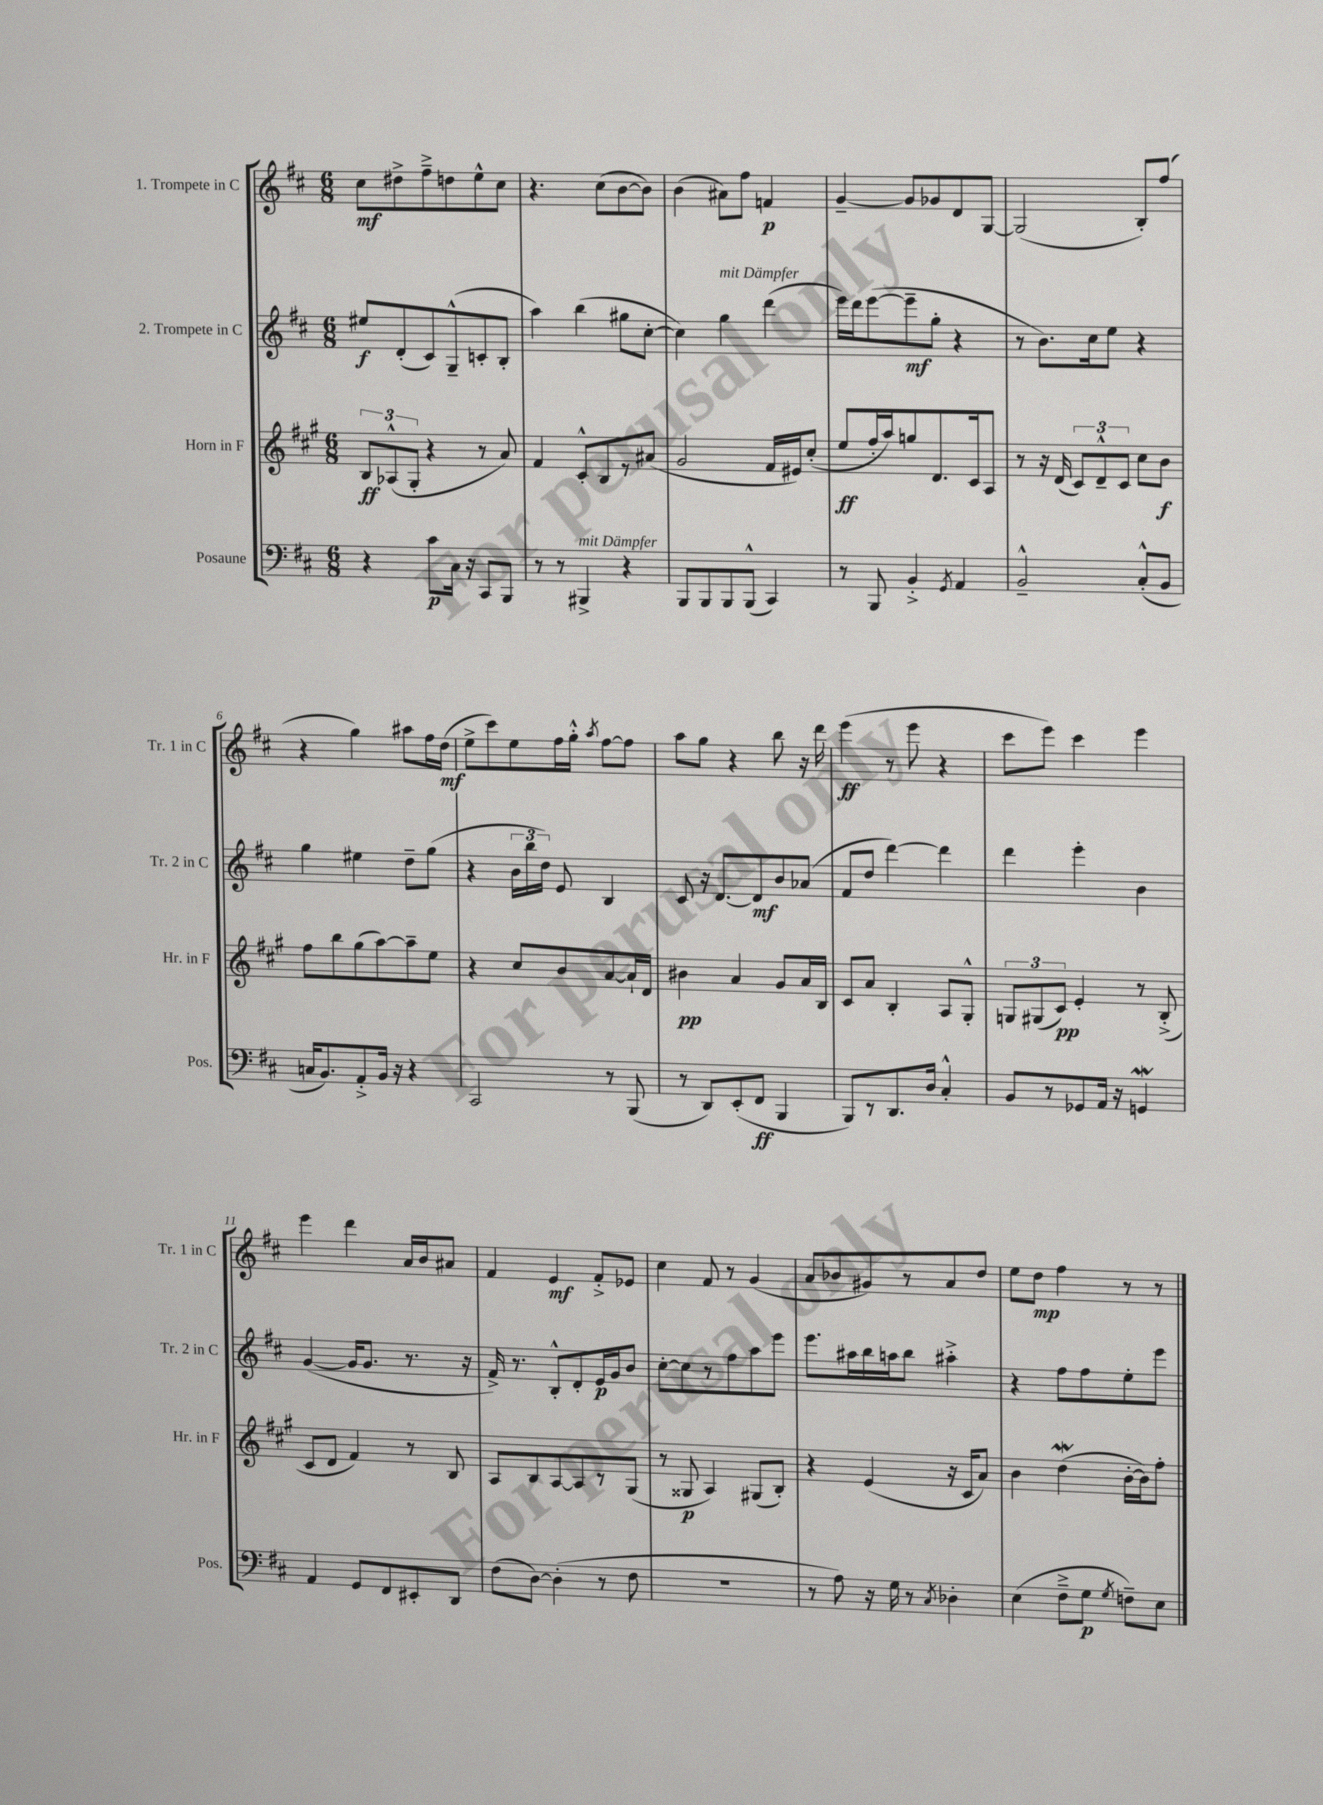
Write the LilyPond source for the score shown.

<<
\new StaffGroup <<
\new Staff = "s0" \with { instrumentName = "1. Trompete in C" shortInstrumentName = "Tr. 1 in C" } {
    \clef treble \key d \major \numericTimeSignature \time 6/8
    \autoBeamOff cis''8[\mf dis''8-> fis''8---> d''8 e''8-^ cis''8] |
    r4. cis''8[( b'8~ b'8]) |
    b'4( ais'8[) fis''8] f'4\p |
    g'4~-- g'8[ ges'8 d'8 g8]~ |
    g2( b8[-.) fis''8]( |
    r4 g''4) ais''8[ fis''16 d''16]\mf( |
    e''8[-> cis'''8) e''8 fis''16 g''16]-.-^ \acciaccatura { a''8 } fis''8[~ fis''8] |
    a''8[ g''8] r4 b''8 r16 d'''16 |
    e'''4\ff( r8 e'''8 r4 |
    cis'''8[ e'''8]) cis'''4 e'''4 |
    e'''4 d'''4 a'16[ b'16 ais'8] |
    fis'4 e'4\mf fis'8[-.-> ees'8] |
    cis''4 fis'8 r8 g'4( |
    a'8[ bes'8 gis'8) r8 a'8 d''8] |
    e''8[ d''8]\mp fis''4 r8 r8 \bar "|." |
}
\new Staff = "s1" \with { instrumentName = "2. Trompete in C" shortInstrumentName = "Tr. 2 in C" } {
    \clef treble \key d \major \numericTimeSignature \time 6/8
    \autoBeamOff eis''8[\f d'8-.( cis'8) g8---^( c'8-. b8]-. |
    a''4) b''4( gis''8[ cis''8]~-. |
    cis''4) g''4^\markup { \italic "mit Dämpfer" } d'''4( |
    e'''16[) d'''16 e'''8~( e'''8--\mf g''8]-. r4 |
    r8 b'8.[) cis''16 e''8] r4 |
    g''4 eis''4 d''8[-- g''8]( |
    r4 \tuplet 3/2 { b'16[ b''16 d''16]) } e'8 b4 |
    cis'8 r16 d'8.[~ d'8\mf b'8 aes'8]( |
    fis'8[ d''8] d'''4~) d'''4 |
    d'''4 e'''4-. b'4 |
    g'4~( g'16[ g'8.] r8. r16 |
    fis'16->) r8. b8[-.-^ d'8-. e'16\p g'16 b'8] |
    cis''8[~-. cis''8 r8 fis''8 a''8 e'''8] |
    e'''8.[ ais''16 b''16 a''16 b''8] ais''4-.-> |
    r4 fis''8[ fis''8 e''8-. e'''8] \bar "|." |
}
\new Staff = "s2" \with { instrumentName = "Horn in F" shortInstrumentName = "Hr. in F" } {
    \clef treble \key a \major \numericTimeSignature \time 6/8
    \autoBeamOff \tuplet 3/2 { b8[\ff aes8-^( gis8]-. } r4 r8 a'8) |
    fis'4 cis'8[-.-^ b8 r8 ais'8]( |
    gis'2 fis'16[ eis'16) cis''8]-.( |
    e''8[\ff fis''16-. a''16) g''8 d'8. cis'16 a8] |
    r8 r16 d'16( \tuplet 3/2 { cis'8[) d'8---^ cis'8] } cis''8[ b'8]\f |
    fis''8[ b''8 gis''8( a''8~) a''8-- e''8] |
    r4 cis''8[ b'8 a'8~ a'16-! d'16] |
    bis'4\pp a'4 gis'8[ a'16 b16] |
    cis'8[ a'8] b4-. a8[ gis8]-.-^ |
    \tuplet 3/2 { g8[ gis8( cis'8]\pp) } e'4-. r8 b8-.->( |
    cis'8[ d'8] fis'4) r8 b8 |
    a8[ b8 a8~ a8 r8 gis8]( |
    r8 gisis8\p a4) gis8[( b8]-.) |
    r4 e'4( r16 cis'16[ a'8]) |
    b'4 d''4\mordent( b'16[~-. b'16) fis''8]-. \bar "|." |
}
\new Staff = "s3" \with { instrumentName = "Posaune" shortInstrumentName = "Pos." } {
    \clef bass \key d \major \numericTimeSignature \time 6/8
    \autoBeamOff r4 cis'8[\p cis16] r16 cis,8[ b,,8] |
    r8 r8 bis,,4->^\markup { \italic "mit Dämpfer" } r4 |
    b,,8[ b,,8 b,,8 b,,8]-^( cis,4) |
    r8 b,,8 b,4-.-> \acciaccatura { g,8 } a,4 |
    b,2---^ cis8[-.-^( b,8] |
    c16[ b,8.) a,8-.-> b,16] r16 r4 |
    cis,2 r8 b,,8( |
    r8 d,8[) e,8-.( fis,8]\ff b,,4 |
    b,,8[) r8 d,8. d16] cis4-.-^ |
    b,8[ r8 ges,8 a,16] r16 g,4\mordent |
    a,4 g,8[ fis,8 eis,8-. d,8] |
    fis8[( d8]~) d4-.( r8 fis8 |
    R2. |
    r8 a8) r16 g16 r8 \acciaccatura { cis8 } des4-. |
    e4( fis8[---> g8]\p \acciaccatura { g8 } f8[--) e8] \bar "|." |
}
>>
>>
